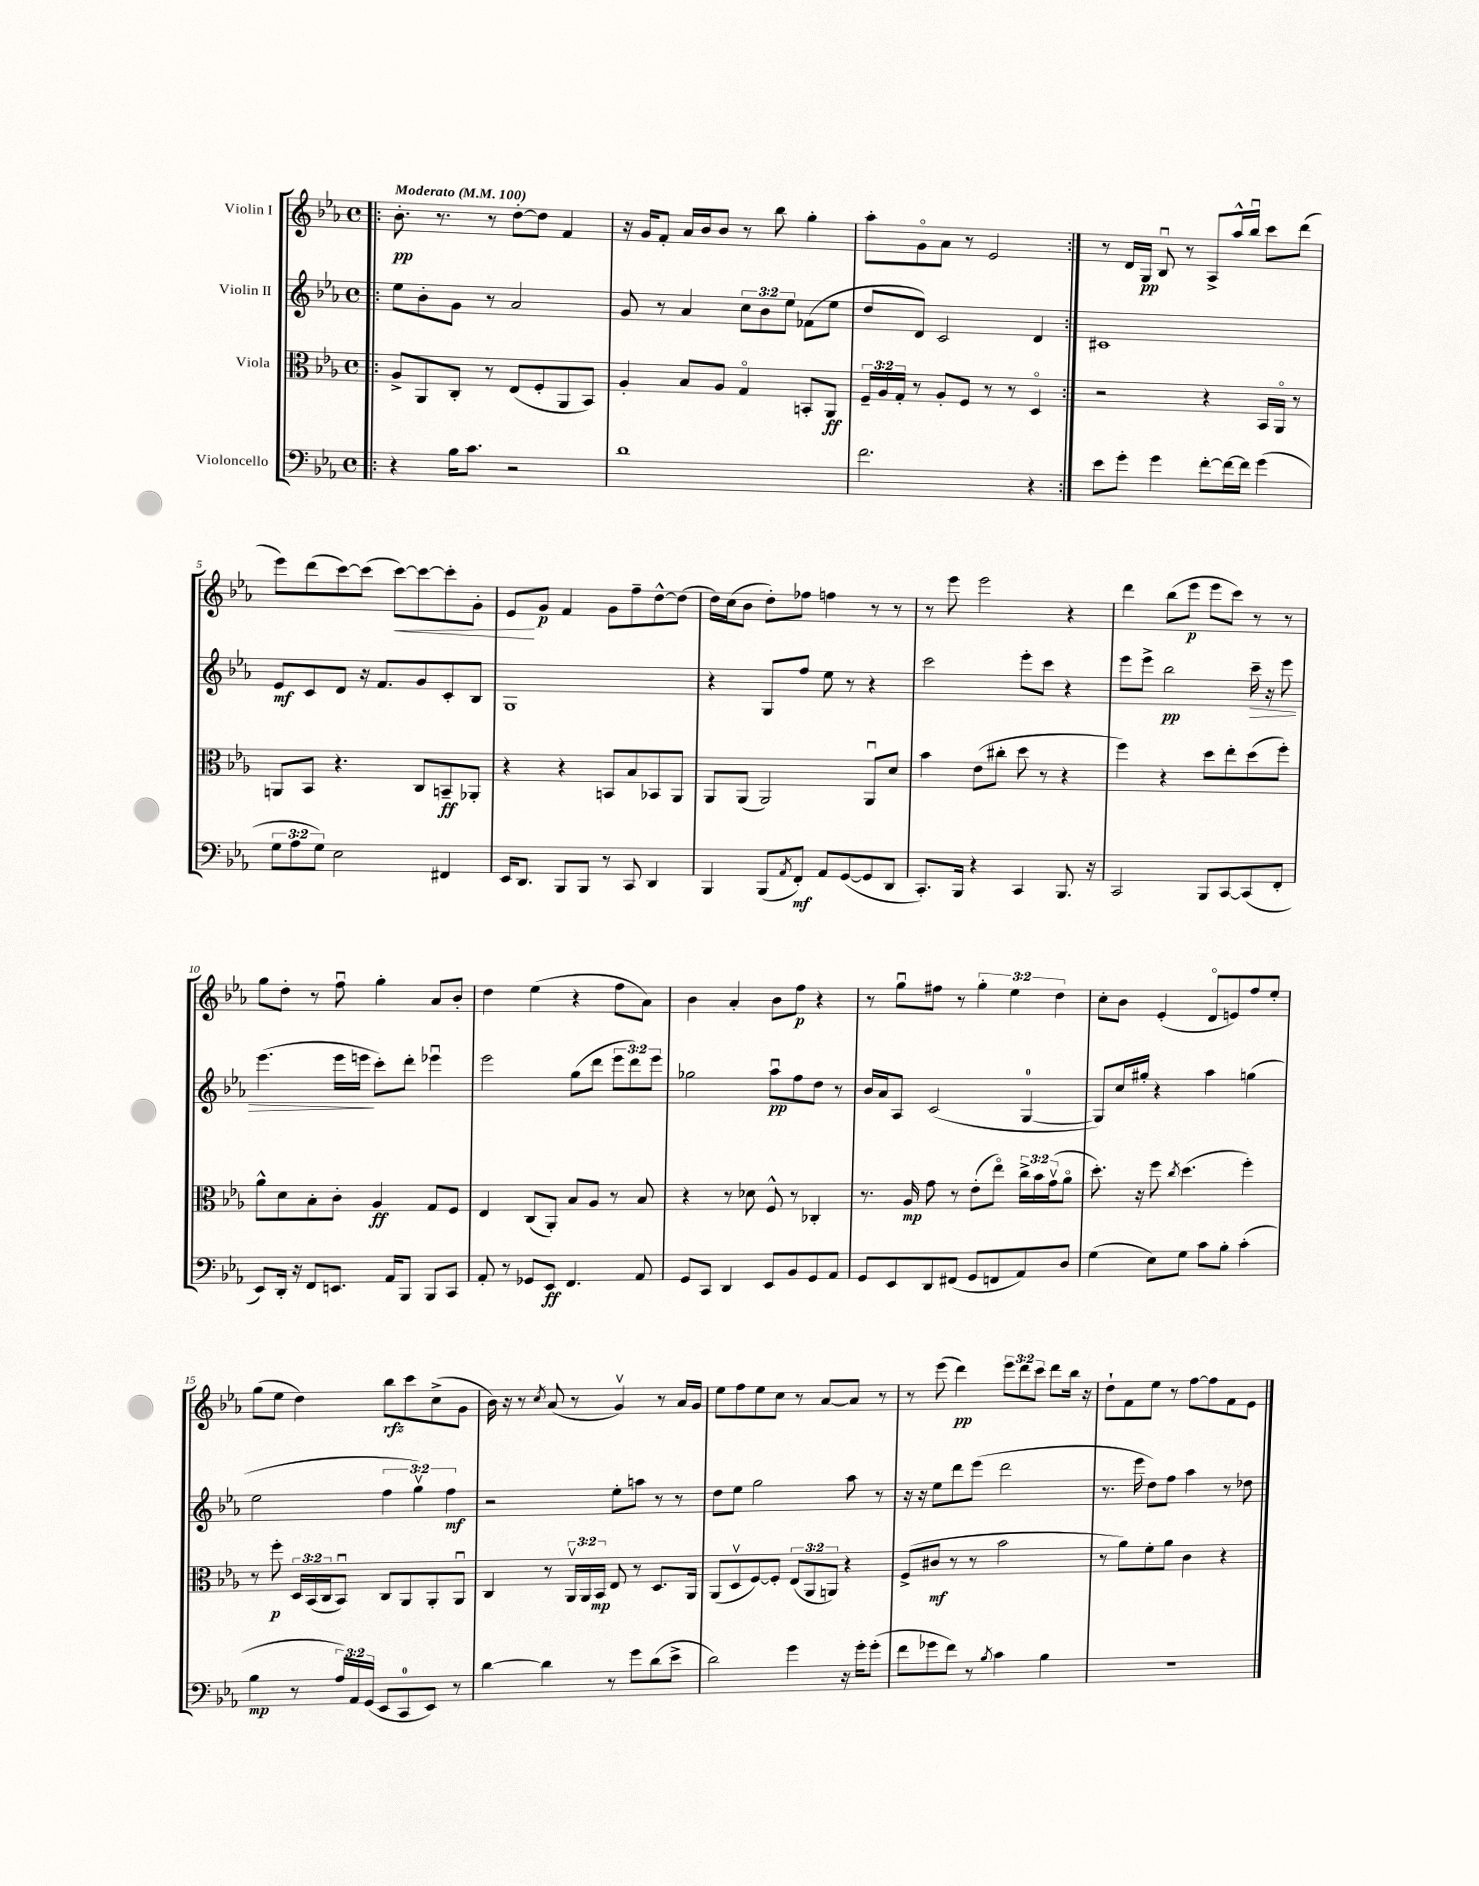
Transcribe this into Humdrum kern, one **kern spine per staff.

**kern	**kern	**kern	**kern
*staff4	*staff3	*staff2	*staff1
*clefF4	*clefC3	*clefG2	*clefG2
*k[b-e-a-]	*k[b-e-a-]	*k[b-e-a-]	*k[b-e-a-]
*M4/4	*M4/4	*M4/4	*M4/4
*met(c)	*met(c)	*met(c)	*met(c)
*MM100	*MM100	*MM100	*MM100
=!|:	=!|:	=!|:	=!|:
4r	8A-^/L	8ee-\L	8.b-'\
.	8AA-/	8b-'\	.
.	.	.	8.r
16B-\LK	8C'/J	8g\J	.
8.c\J	.	.	.
.	8r	8r	8r
2r	(8E-/L	2a-/	[8dd'\L
.	8F'/	.	8dd\]J
.	8AA-/	.	4f/
.	8BB-/J)	.	.
=	=	=	=
1d	4A-'/	8g/	16r
.	.	.	16g/LK
.	.	8r	8f'/J
.	8B-/L	4a-/	16a-/LL
.	.	.	16b-/J
.	8A-/J	.	8b-/J
.	4Go/	12cc\L	8r
.	.	12b-\	.
.	.	.	8bb-\
.	.	12ee-\J	.
.	8BB'/L	(8f-\L	4gg'\
.	8AA-/J	8ee-\J	.
=	=	=	=
2.f\	24F~/LL	8dd/L	8aa-'\L
.	24A-/	.	.
.	24G'/JJ	.	.
.	8r	8d/J)	8go\
.	8A-'/L	2c/	8a-\J
.	8F/J	.	8r
.	8r	.	2e-/
.	8r	.	.
4r	4Do/	4d/	.
=:|!	=:|!	=:|!	=:|!
8e-\L	2r	1c#	8r
8g'\J	.	.	16d/LL
.	.	.	16G/JJ
4g\	.	.	8B-u/
.	.	.	8r
[8f'\L	4r	.	8A-^/L
16f\_L	.	.	16aa-^^/L
16f\]JJ	.	.	16bb-u/JJ
(4g\	16BB-/LL	.	8ccc\L
.	16AA-o/JJ	.	.
.	8r	.	(8ddd\J
=	=	=	=
12G\L	8AA/L	8e-/L	8eee-\L)
12A-\	.	.	.
.	8BB-/J	8c/	(8ddd\
12G\J)	.	.	.
2E-\	4.r	8d/J	[8ccc\)
.	.	16r	(8ccc\]J
.	.	8.f/L	.
.	.	.	[8ccc\L)
.	8C/L	8g/	8ccc\_
4FF#/	8BB~/	8c'/	8ccc'\]
.	8AA-'/J	8B-/J	8g'\J
=	=	=	=
16EE-/LK	4r	1G	8e-/L
8.DD/J	.	.	.
.	.	.	8g/J
8BBB-/L	4r	.	4f/
8BBB-/J	.	.	.
8r	8BB/L	.	8g\L
8CC/	8B-/	.	8ff~\
4DD/	8BB-/	.	[8dd^^\
.	8AA-/J	.	(8dd\]J
=	=	=	=
4BBB-/	8AA-/L	4r	16dd\LL)
.	.	.	(16cc\J
.	(8AA-/J	.	8b-\J
(8BBB-/L	2AA-/)	8G/L	8dd'\L)
8qAA-/	.	.	.
8FF'/J)	.	8ff/J	8ff-\J
8AA-/L	.	8ee-\	4ff\
([8GG/	.	8r	.
8GG/]	8AA-u/L	4r	8r
8DD/J	8d/J	.	8r
=	=	=	=
8.CC'/L)	4b-\	2ccc\	8r
.	.	.	8eee-\
16BBB-/Jk	.	.	.
4r	(8e-\L	.	2eee-\
.	8cc#'\J	.	.
4CC/	8dd\	8eee-'\L	.
.	8r	8ccc\J	.
8.BBB-/	4r	4r	4r
16r	.	.	.
=	=	=	=
2CC/	4ff\)	8eee-\L	4ddd\
.	.	8eee-^\J	.
.	4r	2bb-\	(8bb-\L
.	.	.	8eee-\J
8BBB-/L	8dd\L	.	8eee-\L
[8CC/	8ee-'\	.	8ccc\J)
(8CC/]	(8dd\	16ccc~\	8r
.	.	16r	.
8FF'/J	8ff'\J)	8eee-\	8r
=	=	=	=
8EE-/L)	8a-^^\L	(4.eee-\	8gg\L
16DD'/Jk	8d\	.	8dd'\J
16r	.	.	.
8FF/L	8B-'\	.	8r
8.EE/J	8c'\J	16eee-\LL	8ffu\
.	.	16eee\JJ	.
.	4A-/	8ccc'\L)	4gg'\
16AA-/LK	.	.	.
8BBB-/J	.	8ddd'\J	.
8BBB-/L	8G/L	4eee-u\	8a-/L
8CC/J	8F/J	.	8b-'/J
=	=	=	=
8AA-'/	4E-/	2eee-\	4dd\
8r	.	.	.
8GG-/L	(8C/L	.	(4ee-\
8EE-/J	8AA-'/J)	.	.
4.FF/	8B-/L	(8gg\L	4r
.	8A-/J	8ddd\J	.
.	8r	12eee-\L	8ff\L
.	.	12ddd\)	.
8AA-/	8B-/	.	8a-\J)
.	.	12eee-\J	.
=	=	=	=
8GG/L	4r	2gg-\	4b-\
8CC/J	.	.	.
4DD/	8r	.	4a-'/
.	8d-\	.	.
8EE-/L	8F^^/	8aa-u\L	8b-\L
8BB-/	8r	8ff\	8ff\J
8GG/	4C-'/	8dd\J	4r
8AA-/J	.	8r	.
=	=	=	=
8GG/L	8.r	16b-/LL	8r
.	.	16a-/J	.
8EE-/	.	8A-/J	8ggu\L
.	16A-/	.	.
8DD/	8g\	(2c/	8ff#\J
(8FF#/J	8r	.	8r
8GG/L	(8e-'\L	.	6gg'\
8FF/	8ee-o\J)	.	.
.	.	.	6ee-\
8AA-/)	24cc^\LL	[4G/	.
.	24b-\	.	.
.	(24gv\J	.	6dd\
8D/J	8a-o\J	.	.
=	=	=	=
(4G\	8.dd'\)	8G/]L)	8cc'\L
.	.	16cc/L	8b-\J
.	16r	16gg#'/JJ	.
8E-\L)	8ff\	4r	(4e-'/
.	8qcc/	.	.
8G\J	(4.dd\	.	.
8c\L	.	4aa-\	8do/L
8B-'\J	.	.	8e/)
(4c'\	4ff'\)	(4gg\	8ff/
.	.	.	8ee-'/J
=	=	=	=
4B-\	8r	2ee-\	(8gg\L
.	8ff'\	.	8ee-\J
8r	24D/LL	.	4dd\)
.	(24BB-/	.	.
.	24C/J	.	.
24A-/LL)	8BB-u/J)	.	.
24AA-/	.	.	.
(24GG/JJ	.	.	.
8EE-/L	8C/L	6ff\	8bb-\L
8CC/	8AA-/	.	8ccc\
.	.	6ggv\)	.
8EE-/J)	8AA-'/	.	(8cc^\
.	.	6ff\	.
8r	8AA-u/J	.	8g\J
=	=	=	=
[4d\	4C/	2r	16b-\)
.	.	.	16r
.	.	.	8r
.	.	.	8qcc/
4d\]	8r	.	(8a-/
.	24AA-v/LL	.	8r
.	24AA-/	.	.
.	24BB-/JJ	.	.
8r	8E-/	8ee-'\L	4gv/)
8g\L	8r	8aa\J	.
(8d\	8.D/L	8r	8r
8e-^\J	.	8r	16a-/LL
.	16AA-/Jk	.	16g/JJ
=	=	=	=
2d\)	(8AA-/L	8dd\L	8ee-\L
.	8Dv/	8ee-\J	8ff\
.	[8F/)	2gg\	8ee-\
.	8F'/]J	.	8cc\J
4g\	(12E-/L	.	8r
.	12AA-/	.	.
.	.	.	[8a-/L
.	12AA/J)	.	.
16r	4r	8aa-\	8a-/]J
16g'\LK	.	.	.
(8g'\J	.	8r	8r
=	=	=	=
8f\L	(8F^/L	16r	8r
.	.	16r	.
8g-\	8c#/J	8ee-\L	(8eee-\
8f\J)	8r	8ddd\	4ddd\)
8r	8r	(8eee-\J	.
8qB-/	.	.	.
4c\	2b-\	2ddd\	12eee-\L
.	.	.	12ddd\
.	.	.	12ccc\J
4B-\	.	.	8ddd\L
.	.	.	16bb-\Jk
.	.	.	16r
=	=	=	=
1r	8r	8.r	8dd`\L
.	8a-\L)	.	8f\
.	.	16eee-\	.
.	8f'\	8dd\L)	8ee-\J
.	8a-\J	8ff\J	8r
.	4c\	4aa-\	[8ff\L
.	.	.	8ff\]
.	4r	8r	8f\
.	.	8dd-\	8e-\J
==	==	==	==
*-	*-	*-	*-
